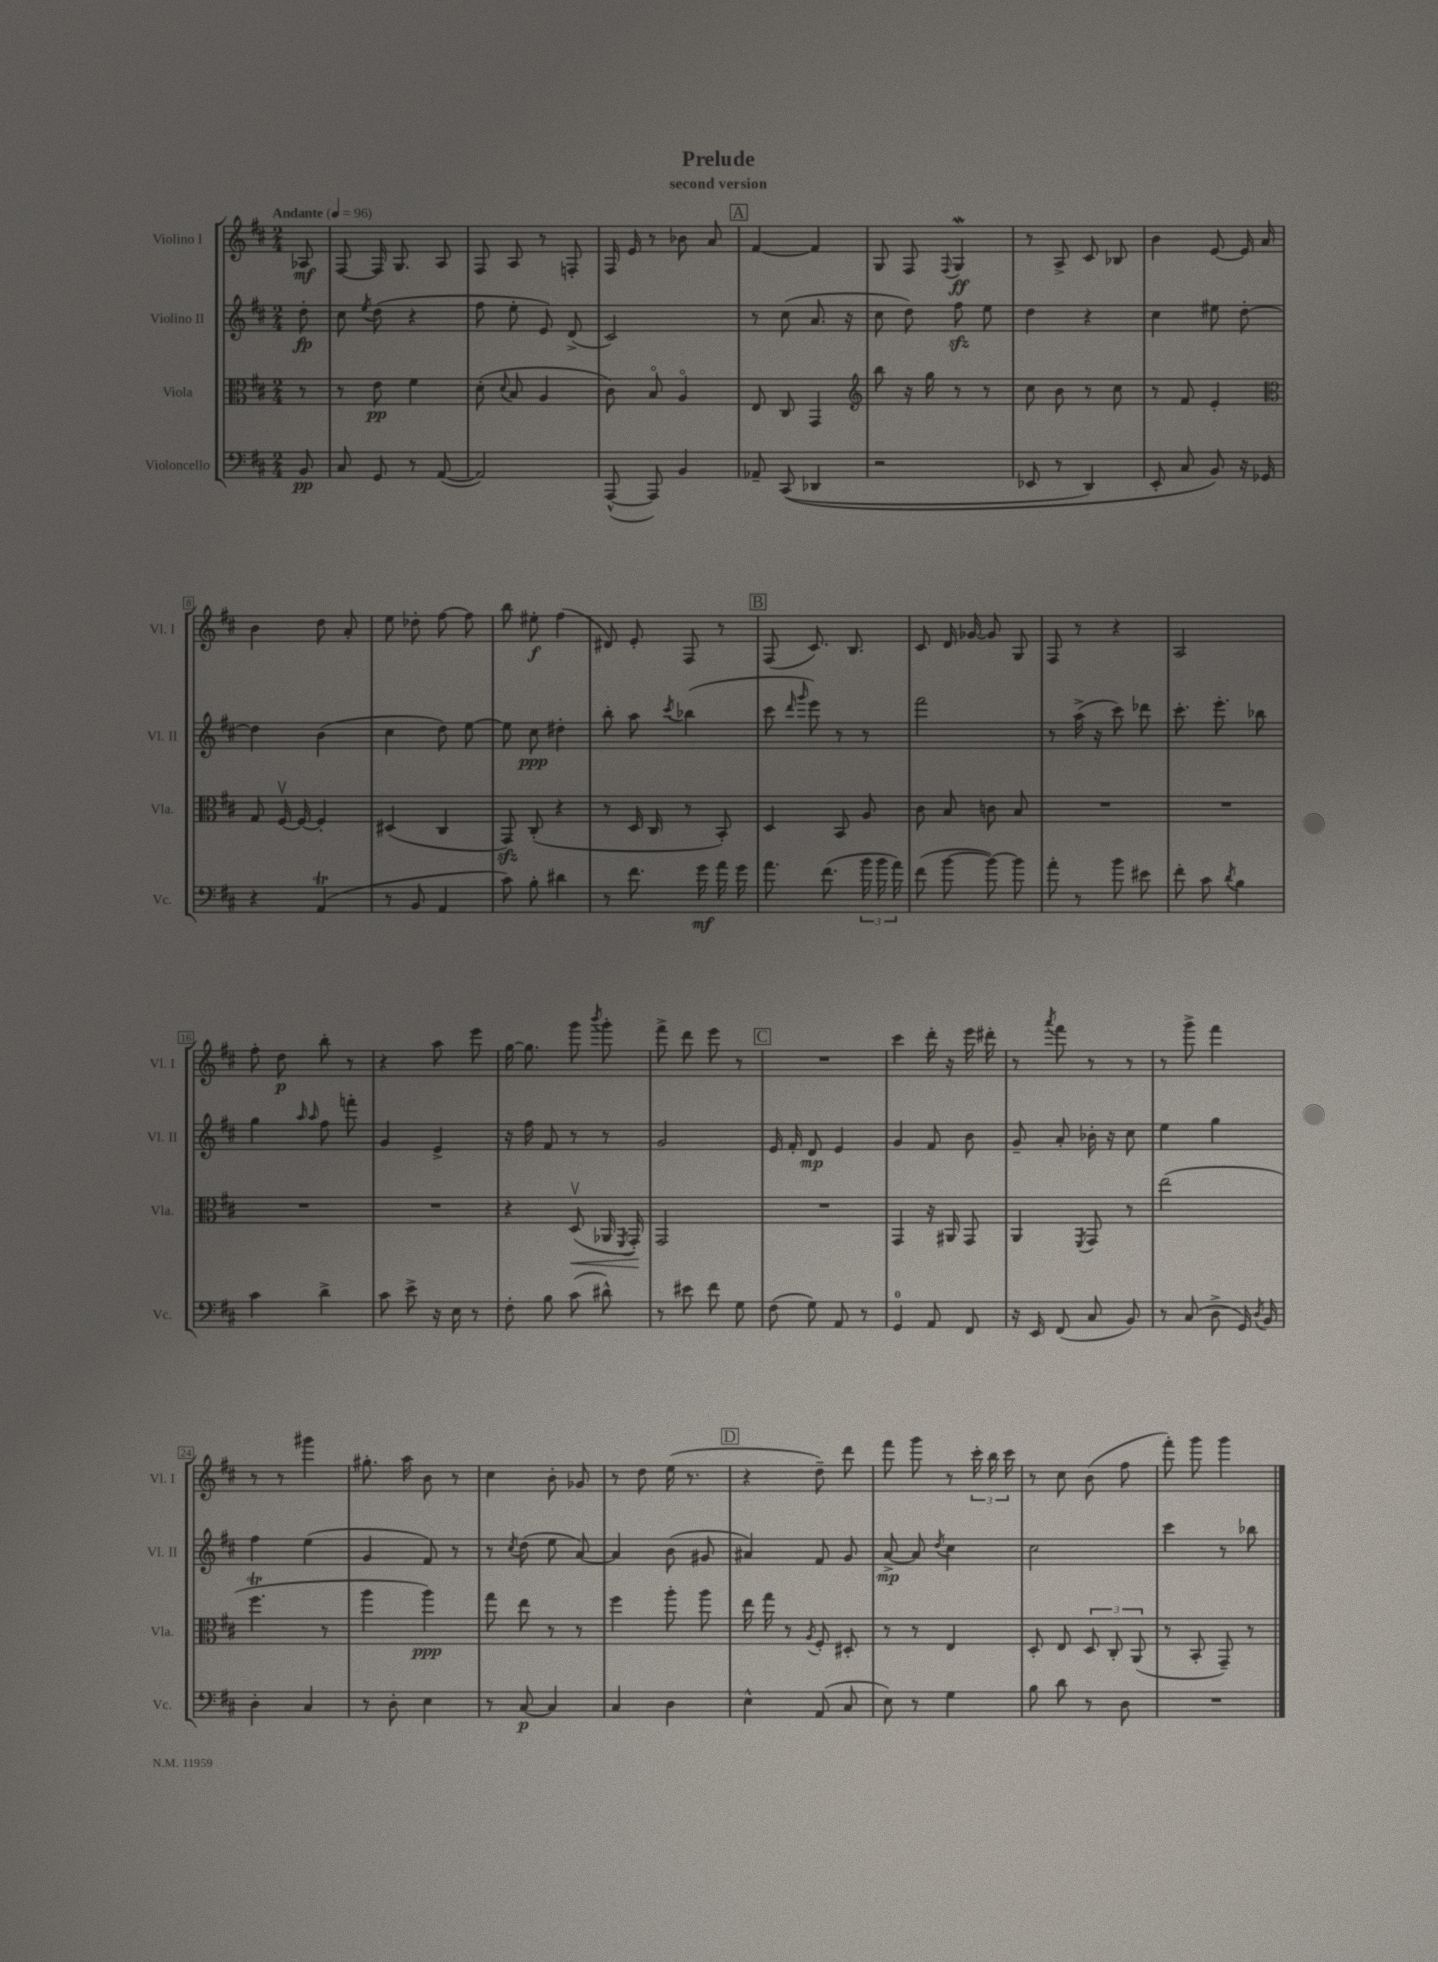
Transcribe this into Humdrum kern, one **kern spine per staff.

**kern	**dynam	**kern	**dynam	**kern	**dynam	**kern	**dynam
*part4	*part4	*part3	*part3	*part2	*part2	*part1	*part1
*staff4	*staff4	*staff3	*staff3	*staff2	*staff2	*staff1	*staff1
*I"Violoncello	*	*I"Viola	*	*I"Violino II	*	*I"Violino I	*
*I'Vc.	*	*I'Vla.	*	*I'Vl. II	*	*I'Vl. I	*
*clefF4	*	*clefC3	*	*clefG2	*	*clefG2	*
*k[f#c#]	*	*k[f#c#]	*	*k[f#c#]	*	*k[f#c#]	*
*M2/4	*	*M2/4	*	*M2/4	*	*M2/4	*
*MM96	*	*MM96	*	*MM96	*	*MM96	*
=	=	=	=	=	=	=	=
!	!	!	!	!	!	!LO:TX:a:B:t=Andante	!
8BB/	pp	8r	.	8dd'\	fp	8A-X/	mf
=1	=1	=1	=1	=1	=1	=1	=1
8C#/	.	8r	.	8cc#\	.	[8F#/	.
.	.	.	.	8qee/	.	.	.
8GG/	.	8e\	pp	(8dd\	.	16F#/]	.
.	.	.	.	.	.	8.G/	.
8r	.	4f#\	.	4r	.	.	.
([8AA/	.	.	.	.	.	8A/	.
=2	=2	=2	=2	=2	=2	=2	=2
2AA/])	.	(8d'\	.	8ff#\	.	8F#/	.
.	.	8qqd/	.	.	.	.	.
.	.	8B/	.	8ee'\	.	8A/	.
.	.	4A/	.	8e/)	.	8r	.
.	.	.	.	(8d^/	.	8Fn'/	.
=3	=3	=3	=3	=3	=3	=3	=3
([8AAA^^/	.	8c#\)	.	2c#/)	.	16F#/	.
.	.	.	.	.	.	16e/	.
8AAA/])	.	8B/	.	.	.	8r	.
4BB/	.	4A/	.	.	.	8b-X\	.
.	.	.	.	.	.	8a/	.
!!LO:REH:place=s1:t=A
=4	=4	=4	=4	=4	=4	=4	=4
8AA-X~/	.	8E/	.	8r	.	[4f#/	.
((8CC#/	.	8C#/	.	(8cc#\	.	.	.
4DD-X/	.	4GG/	.	8.a/	.	4f#/]	.
.	.	.	.	16r	.	.	.
=5	=5	=5	=5	=5	=5	=5	=5
*	*	*clefG2	*	*	*	*	*
2r	.	8bb\	.	8cc#\	.	8G/	.
.	.	16r	.	8dd\)	.	8F#/	.
.	.	16gg\	.	.	.	.	.
.	.	.	.	.	.	8qqF#/	.
.	.	8r	.	8ff#zz\	.	4Gw/	ff
.	.	8r	.	8ee\	.	.	.
=6	=6	=6	=6	=6	=6	=6	=6
8EE-X/	.	8cc#\	.	4dd\	.	8r	.
8r	.	8b\	.	.	.	8A^/	.
4DD/)	.	8r	.	4r	.	8c#/	.
.	.	8cc#\	.	.	.	8B-X/	.
=7	=7	=7	=7	=7	=7	=7	=7
8EE'/	.	8r	.	4cc#\	.	4b\	.
8C#/	.	8f#/	.	.	.	.	.
8BB/)	.	4e'/	.	8ee#X\	.	[8e/	.
16r	.	.	.	[8dd'\	.	16e/]	.
16GG-X/	.	.	.	.	.	16a/	.
!!LO:LB:g=z
=8	=8	=8	=8	=8	=8	=8	=8
*	*	*clefC3	*	*	*	*	*
4r	.	8G/	.	4dd\]	.	4b\	.
.	.	[16F#v/	.	.	.	.	.
.	.	16F#/_	.	.	.	.	.
(4AAT/	.	4F#'/]	.	(4b\	.	8dd\	.
.	.	.	.	.	.	8a'/	.
=9	=9	=9	=9	=9	=9	=9	=9
8r	.	(4D#X/	.	4cc#\	.	8ee\	.
8BB/	.	.	.	.	.	8dd-X'\	.
4AA/	.	4C#/	.	8dd\)	.	[8ff#\	.
.	.	.	.	[8ee\	.	8ff#\]	.
=10	=10	=10	=10	=10	=10	=10	=10
8c#\)	.	8GGzz/)	.	8ee\]	.	8bb\	.
8B'\	.	(8C#'/	.	8cc#\	ppp	8ee#X'\	f
4d#X\	.	4r	.	4dd#X'\	.	(4ff#\	.
=11	=11	=11	=11	=11	=11	=11	=11
8r	.	8r	.	8bb'\	.	8d#X/)	.
8.f#\	.	16D/	.	8aa\	.	8e'/	.
.	.	16C#/	.	.	.	.	.
.	.	.	.	8qccc#/	.	.	.
.	.	8r	.	(4bb-X\	.	8F#/	.
16g\	mf	.	.	.	.	.	.
16a\	.	8BB'/)	.	.	.	8r	.
16g\	.	.	.	.	.	.	.
!!LO:REH:place=s1:t=B
=12	=12	=12	=12	=12	=12	=12	=12
8.a\	.	4D/	.	8ccc#\	.	(8F#/	.
.	.	.	.	16qqddd/	.	.	.
.	.	.	.	16qqggg/	.	.	.
.	.	.	.	8eee\)	.	8.c#/)	.
(8.f#\	.	.	.	.	.	.	.
.	.	8BB/	.	8r	.	.	.
.	.	.	.	.	.	8.B/	.
24b\	.	8A/	.	8r	.	.	.
24b\	.	.	.	.	.	.	.
24a\)	.	.	.	.	.	.	.
=13	=13	=13	=13	=13	=13	=13	=13
(8f#\	.	8c#\	.	2fff#\	.	8c#/	.
[8b\	.	8B/	.	.	.	16d/	.
.	.	.	.	.	.	[16g-X/	.
8b\_)	.	8cn\	.	.	.	8g-/]	.
8b\]	.	8B/	.	.	.	8G/	.
=14	=14	=14	=14	=14	=14	=14	=14
8a'\	.	2r	.	8r	.	8F#/	.
8r	.	.	.	(16aa^\	.	8r	.
.	.	.	.	16r	.	.	.
8b\	.	.	.	8ccc#\)	.	4r	.
8e#X\	.	.	.	8ddd-X\	.	.	.
=15	=15	=15	=15	=15	=15	=15	=15
8f#'\	.	2r	.	8.ccc#'\	.	2A/	.
8c#\	.	.	.	.	.	.	.
.	.	.	.	8.eee'\	.	.	.
8qd/	.	.	.	.	.	.	.
4B\	.	.	.	.	.	.	.
.	.	.	.	8bb-X\	.	.	.
!!LO:LB:g=z
=16	=16	=16	=16	=16	=16	=16	=16
4c#\	.	2r	.	4gg\	.	8ff#'\	.
.	.	.	.	.	.	8dd\	p
.	.	.	.	16qqaa/	.	.	.
.	.	.	.	16qqaa/	.	.	.
4d^\	.	.	.	8ff#\	.	8bb'\	.
.	.	.	.	8fffn'\	.	8r	.
=17	=17	=17	=17	=17	=17	=17	=17
8c#\	.	2r	.	4g/	.	4r	.
8e^\	.	.	.	.	.	.	.
16r	.	.	.	4e^/	.	8aa\	.
16E\	.	.	.	.	.	.	.
8r	.	.	.	.	.	8eee\	.
=18	=18	=18	=18	=18	=18	=18	=18
8F#'\	.	4r	.	16r	.	[16gg\	.
.	.	.	.	16ff#\	.	8.gg\]	.
8B\	.	.	.	8f#/	.	.	.
!	!	!	!LO:HP:b	!	!	!	!
(8c#\	.	(8Dv/	<	8r	.	8ggg\	.
.	.	.	.	.	.	8qbbb/	.
8d#X^^\)	.	16AA-X/	.	8r	.	8ggg'\	.
.	.	8qFF#/	.	.	.	.	.
.	.	16GG'/)	.	.	.	.	.
.	.	.	[	.	.	.	.
=19	=19	=19	=19	=19	=19	=19	=19
8r	.	2GG/	.	2g/	.	8fff#^\	.
8e#X\	.	.	.	.	.	8ddd\	.
8f#\	.	.	.	.	.	8eee\	.
8G\	.	.	.	.	.	8r	.
!!LO:REH:place=s1:t=C
=20	=20	=20	=20	=20	=20	=20	=20
(8F#\	.	2r	.	16e/	.	2r	.
.	.	.	.	16f#'/	.	.	.
8G\)	.	.	.	8d/	mp	.	.
8AA/	.	.	.	4e/	.	.	.
8r	.	.	.	.	.	.	.
=21	=21	=21	=21	=21	=21	=21	=21
4GG/	.	4GG/	.	4g/	.	4ccc#\	.
8AA/	.	16r	.	8f#/	.	16ddd'\	.
.	.	16AA#X/	.	.	.	16r	.
8FF#/	.	8GG/	.	8b\	.	16eee\	.
.	.	.	.	.	.	16ddd#X'\	.
=22	=22	=22	=22	=22	=22	=22	=22
16r	.	4AA/	.	8g~/	.	8r	.
16EE/	.	.	.	.	.	.	.
.	.	.	.	.	.	8qaaa/	.
(8FF#/	.	.	.	8a'/	.	8fff#\	.
.	.	8qFF#/	.	.	.	.	.
8C#/	.	8GG/	.	16b-X'\	.	8r	.
.	.	.	.	16r	.	.	.
8BB/)	.	8r	.	8cc#\	.	8r	.
=23	=23	=23	=23	=23	=23	=23	=23
8r	.	(2ee\	.	4ee\	.	8r	.
(8C#/	.	.	.	.	.	8ggg^\	.
8D^\	.	.	.	4gg\	.	4fff#\	.
16GG/)	.	.	.	.	.	.	.
8qD/	.	.	.	.	.	.	.
16BB/	.	.	.	.	.	.	.
!!LO:LB:g=z
=24	=24	=24	=24	=24	=24	=24	=24
4D'\	.	4.ff#t\	.	4ff#\	.	8r	.
.	.	.	.	.	.	8r	.
4C#/	.	.	.	(4ee\	.	4ggg#X\	.
.	.	8r	.	.	.	.	.
=25	=25	=25	=25	=25	=25	=25	=25
8r	.	4aa\	.	4g/	.	8.gg#X'\	.
8D'\	.	.	.	.	.	.	.
.	.	.	.	.	.	16aa\	.
4E\	.	4aa\)	ppp	8f#/)	.	8b\	.
.	.	.	.	8r	.	8r	.
=26	=26	=26	=26	=26	=26	=26	=26
8r	.	8gg\	.	8r	.	4cc#\	.
.	.	.	.	8qcc#/	.	.	.
[8C#/	p	8ee\	.	(8dd\	.	.	.
4C#/]	.	8r	.	8ee\	.	8b'\	.
.	.	8r	.	[8a/)	.	8g-X/	.
=27	=27	=27	=27	=27	=27	=27	=27
4C#/	.	4ff#\	.	4a/]	.	8r	.
.	.	.	.	.	.	8dd\	.
4D\	.	8aa'\	.	(8b\	.	(16ee\	.
.	.	.	.	.	.	8.r	.
.	.	8aa\	.	8g#X/	.	.	.
!!LO:REH:place=s1:t=D
=28	=28	=28	=28	=28	=28	=28	=28
4E^^\	.	16ee\	.	4a#X/)	.	4r	.
.	.	16gg\	.	.	.	.	.
.	.	8r	.	.	.	.	.
.	.	8qA/	.	.	.	.	.
(8AA/	.	8F#'/	.	8f#/	.	8dd~\)	.
8C#/	.	8D#X'/	.	8g/	.	8ddd\	.
=29	=29	=29	=29	=29	=29	=29	=29
8E\)	.	8r	.	[8a^/	mp	8fff#\	.
8r	.	8r	.	8a/]	.	8ggg\	.
.	.	.	.	8qdd/	.	.	.
4G\	.	4E/	.	4cc#\	.	8r	.
.	.	.	.	.	.	24ccc#'\	.
.	.	.	.	.	.	24bb\	.
.	.	.	.	.	.	24ccc#\	.
=30	=30	=30	=30	=30	=30	=30	=30
8B\	.	8D'/	.	2cc#\	.	8r	.
8d\	.	8E/	.	.	.	8cc#\	.
8r	.	12D/	.	.	.	(8b\	.
.	.	12C#'/	.	.	.	.	.
8D\	.	.	.	.	.	8ff#\	.
.	.	(12AA/	.	.	.	.	.
=31	=31	=31	=31	=31	=31	=31	=31
2r	.	8r	.	4ccc#\	.	8fff#'\)	.
.	.	8BB'/	.	.	.	8ggg\	.
.	.	8GG~/)	.	8r	.	4ggg\	.
.	.	8r	.	8bb-X\	.	.	.
==	==	==	==	==	==	==	==
*-	*-	*-	*-	*-	*-	*-	*-
